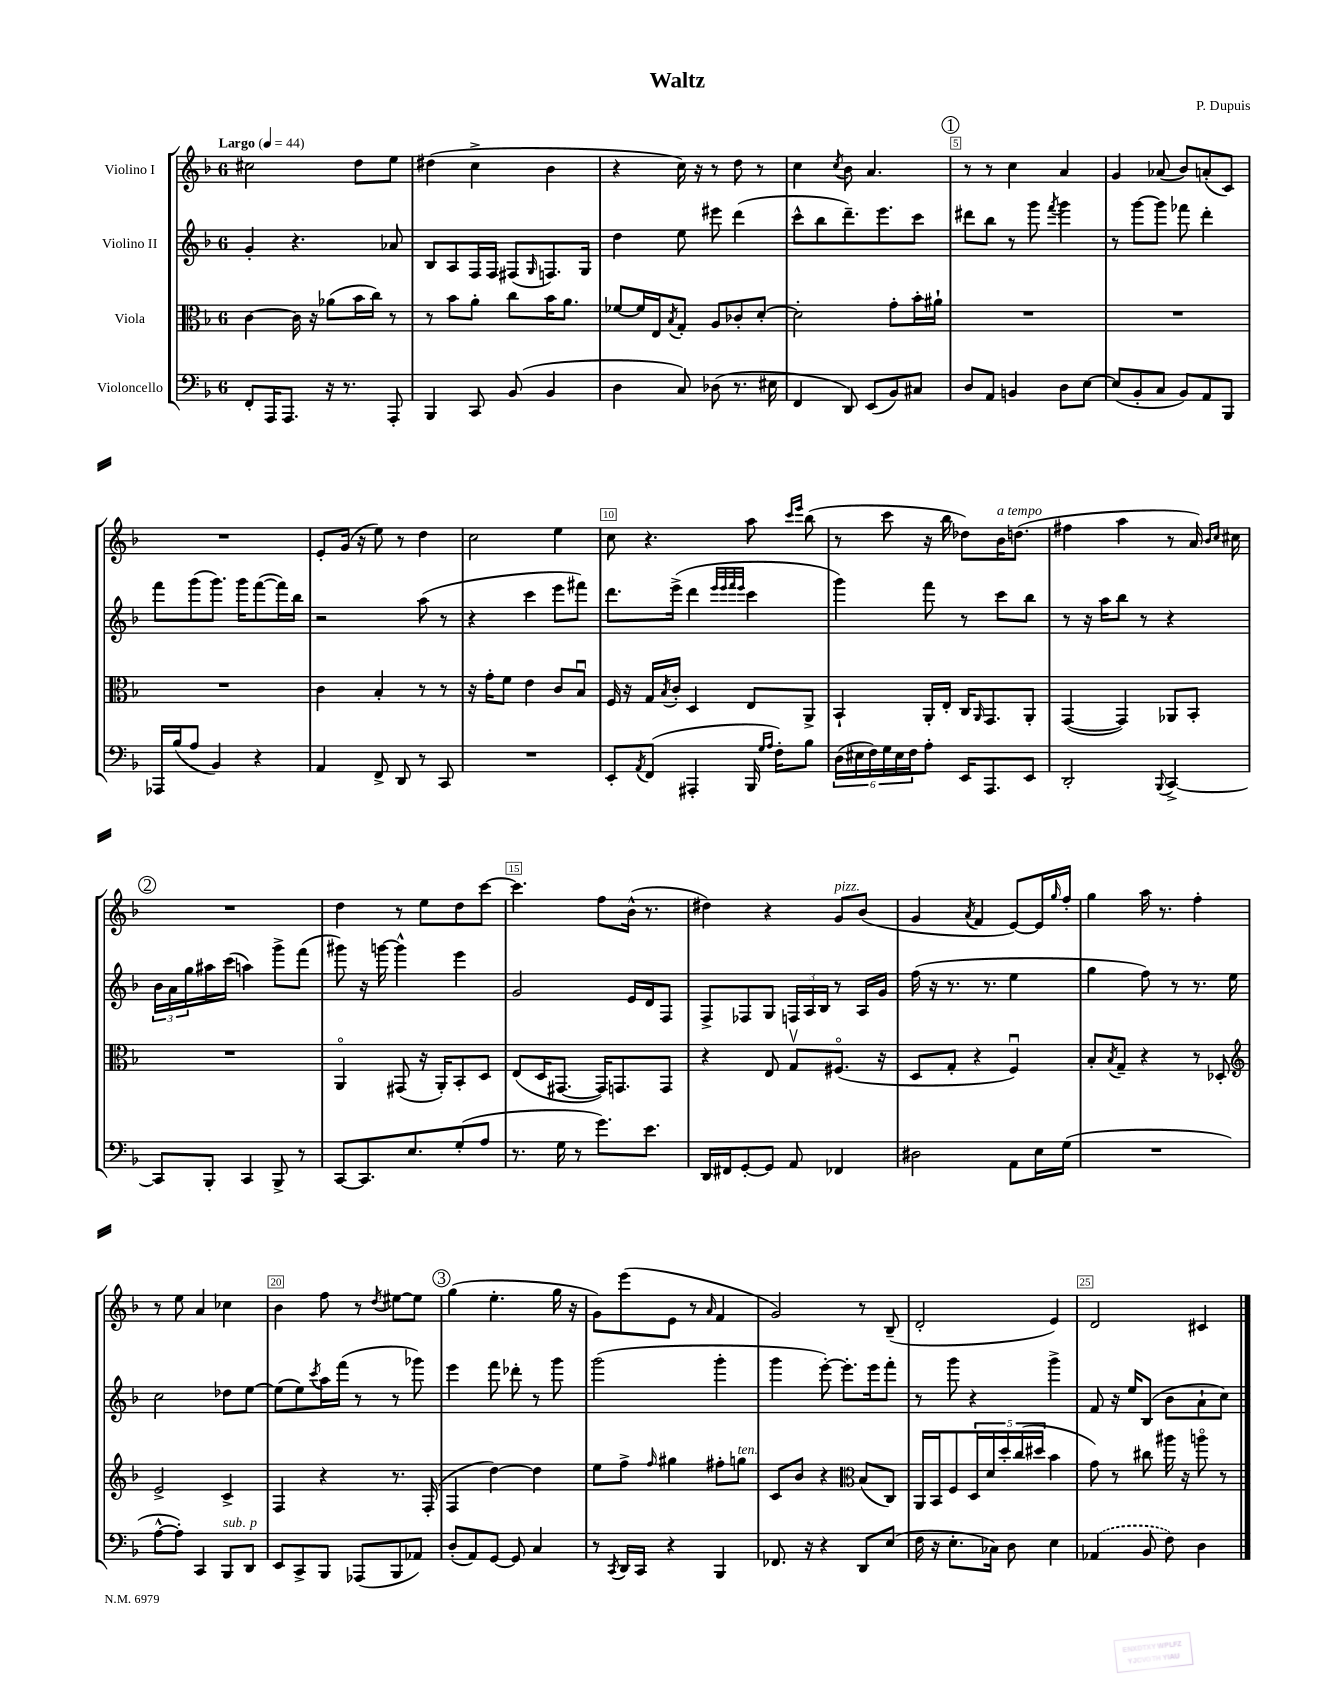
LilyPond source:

\header { title = "Waltz" composer = "P. Dupuis" }
<<
\new StaffGroup <<
\new Staff = "s0" \with { instrumentName = "Violino I" } {
    \clef treble \key f \major \once \override Staff.TimeSignature.style = #'single-digit \time 6/8 \tempo "Largo" 4 = 44
    cis''2 d''8 e''8 |
    dis''4( c''4-> bes'4 |
    r4 c''16) r16 r8 d''8 r8 |
    c''4 \acciaccatura { c''8 } bes'8 a'4. |
    \mark \markup { \circle "1" } r8 r8 c''4 a'4 |
    g'4 aes'8( bes'8) a'8-.( c'8) |
    R2. |
    e'8-. g'16( r16 e''8) r8 d''4 |
    c''2 e''4 |
    c''8 r4. a''8 \grace { c'''16 e'''16 } bes''8( |
    r8 c'''8 r16 bes''16 des''8) bes'16^\markup { \italic "a tempo" } d''8.( |
    fis''4 a''4 r8 a'16) \grace { bes'16 c''16 } cis''16 |
    \mark \markup { \circle "2" } R2. |
    d''4 r8 e''8 d''8 c'''8~ |
    c'''4. f''8 bes'16-^( r8. |
    dis''4) r4 g'8^\markup { \italic "pizz." } bes'8( |
    g'4 \acciaccatura { a'8 } f'4 e'8~) e'16 \grace { g''16 } f''16-. |
    g''4 a''16 r8. f''4-. |
    r8 e''8 a'4 ces''4 |
    bes'4 f''8 r8 \acciaccatura { d''8 } eis''8~ eis''8 |
    \mark \markup { \circle "3" } g''4( e''4.-. g''16 r16 |
    g'8) e'''8( e'8 r8 \grace { a'16 } f'4 |
    g'2) r8 bes8--( |
    d'2-. e'4) |
    d'2 cis'4 \bar "|." |
}
\new Staff = "s1" \with { instrumentName = "Violino II" } {
    \clef treble \key f \major \once \override Staff.TimeSignature.style = #'single-digit \time 6/8
    g'4-. r4. aes'8 |
    bes8 a8 f16 f16 fis8( \grace { g16 } f8.) g16 |
    d''4 e''8 eis'''8 d'''4( |
    c'''8-^ bes''8 d'''8.--) e'''8. c'''8 |
    \mark \markup { \circle "1" } dis'''8 bes''8 r8 g'''8 \acciaccatura { f'''8 } g'''4 |
    r8 g'''8~ g'''8 fes'''8 d'''4-. |
    f'''8 g'''8( g'''8.) g'''16 f'''8~( f'''16) bes''16 |
    r2 a''8( r8 |
    r4 c'''4 e'''8 fis'''8) |
    d'''8. e'''16->( d'''4 \grace { e'''32 e'''32 f'''32 e'''32 } c'''4 |
    g'''4) f'''8 r8 c'''8 bes''8 |
    r8 r16 a''16 bes''8 r8 r4 |
    \mark \markup { \circle "2" } \tuplet 3/2 { bes'16 a'16 g''16 } ais''16 c'''16( a''4) g'''8-> f'''8( |
    gis'''8) r16 g'''16~ g'''4-^ e'''4 |
    g'2 e'16 d'16 f8 |
    f8-> fes8 g8 \tuplet 3/2 { f16 a16 bes16 } r8 a16 g'16 |
    f''16( r16 r8. r8. e''4 |
    g''4 f''8) r8 r8. e''16 |
    c''2 des''8 e''8~ |
    e''8( e''8) \acciaccatura { c'''8 } a''16 f'''16( r8 r8 ges'''8) |
    \mark \markup { \circle "3" } e'''4 f'''8 des'''8-. r8 g'''8 |
    g'''2( g'''4-. |
    g'''4 e'''8~-.) e'''8.-. e'''16 f'''8-. |
    r8 g'''8 r4 g'''4-> |
    f'8 r16 e''16 bes8( bes'8 a'8-! c''8) \bar "|." |
}
\new Staff = "s2" \with { instrumentName = "Viola" } {
    \clef alto \key f \major \once \override Staff.TimeSignature.style = #'single-digit \time 6/8
    c'4~ c'16 r16 aes'8( bes'16 c''16) r8 |
    r8 bes'8 a'8-. c''8 bes'16 a'8. |
    fes'8~ fes'16 e16 \acciaccatura { bes8 } g8-. a8 ces'8-. d'8~-. |
    d'2-. g'8-. bes'16-. ais'16-! |
    \mark \markup { \circle "1" } R2. |
    R2. |
    R2. |
    c'4 bes4-. r8 r8 |
    r16 g'16-. f'8 e'4 c'8 bes8\downbow |
    f16 r16 g16 \acciaccatura { bes8 } c'16-. d4 e8 a,8-> |
    bes,4-! a,16-. e16-. c16 \grace { a,16 } g,8. a,8-. |
    g,4~( g,4) aes,8 bes,8-. |
    \mark \markup { \circle "2" } R2. |
    a,4\flageolet gis,8( r16 a,16-.) bes,8-. d8 |
    e8( d16 gis,8.~ gis,16) g,8. g,8 |
    r4 e8 g8\upbow fis8.\flageolet( r16 |
    d8 g8-. r4 f4\downbow) |
    bes8-. \acciaccatura { bes8 } g8-- r4 r8 des8-. |
    \clef treble e'2-> c'4-> |
    f4 r4 r8. f16-.( |
    \mark \markup { \circle "3" } f4 d''4~) d''4 |
    e''8 f''8-> \grace { f''16 } gis''4 fis''8-. g''8^\markup { \italic "ten." } |
    c'8 bes'8 r4 \clef alto bes8( c8) |
    a,16 bes,16 f8 \tuplet 5/4 { d16 d'16 d''16-. c''16( dis''16 } bes'4 |
    g'8) r8 cis''8 ais''16 r16 a''8\flageolet r8 \bar "|." |
}
\new Staff = "s3" \with { instrumentName = "Violoncello" } {
    \clef bass \key f \major \once \override Staff.TimeSignature.style = #'single-digit \time 6/8
    f,8-. a,,16 a,,8. r16 r8. a,,8-. |
    bes,,4 c,8 bes,8( bes,4 |
    d4 c8) des8( r8. eis16 |
    f,4 d,8) e,8( bes,8) cis8 |
    \mark \markup { \circle "1" } d8 a,8 b,4 d8 e8~ |
    e8( bes,8-. c8 bes,8) a,8 bes,,8 |
    aes,,16 bes16( a8 bes,4) r4 |
    a,4 f,8-> d,8 r8 c,8 |
    R2. |
    e,8-. \acciaccatura { a,8 } f,8( ais,,4-. bes,,16 \grace { g16 a16 } f16-.) bes8 |
    \tuplet 6/4 { d16( eis16 f16) g16 eis16 f16 } a8-. e,16 a,,8. e,8 |
    d,2-. \appoggiatura { bes,,8 } c,4~-> |
    \mark \markup { \circle "2" } c,8 bes,,8-. c,4 bes,,8-> r8 |
    c,8~ c,8. e8. g8-.( a8 |
    r8. g16 r8 g'8.) e'8. |
    d,16 fis,16 g,8~-. g,8 a,8 fes,4 |
    dis2 a,8 e16 g16( |
    R2. |
    a8~-^ a8-.) c,4 bes,,8^\markup { \italic "sub. p" } d,8 |
    e,8 c,8-> bes,,8 aes,,8( bes,,8 aes,8) |
    \mark \markup { \circle "3" } d8-.( a,8) g,8~ g,8 c4 |
    r8 \acciaccatura { c,8 } d,16 c,16 r4 bes,,4 |
    fes,8. r16 r4 d,8 e8( |
    f16 r16 e8.-. ces16) d8 e4 |
    \once \slurDashed aes,4( bes,8 f8) d4 \bar "|." |
}
>>
>>
\layout { \context { \Score \override BarNumber.break-visibility = ##(#f #t #t) barNumberVisibility = #(every-nth-bar-number-visible 5) \override BarNumber.stencil = #(make-stencil-boxer 0.1 0.3 ly:text-interface::print) } }
